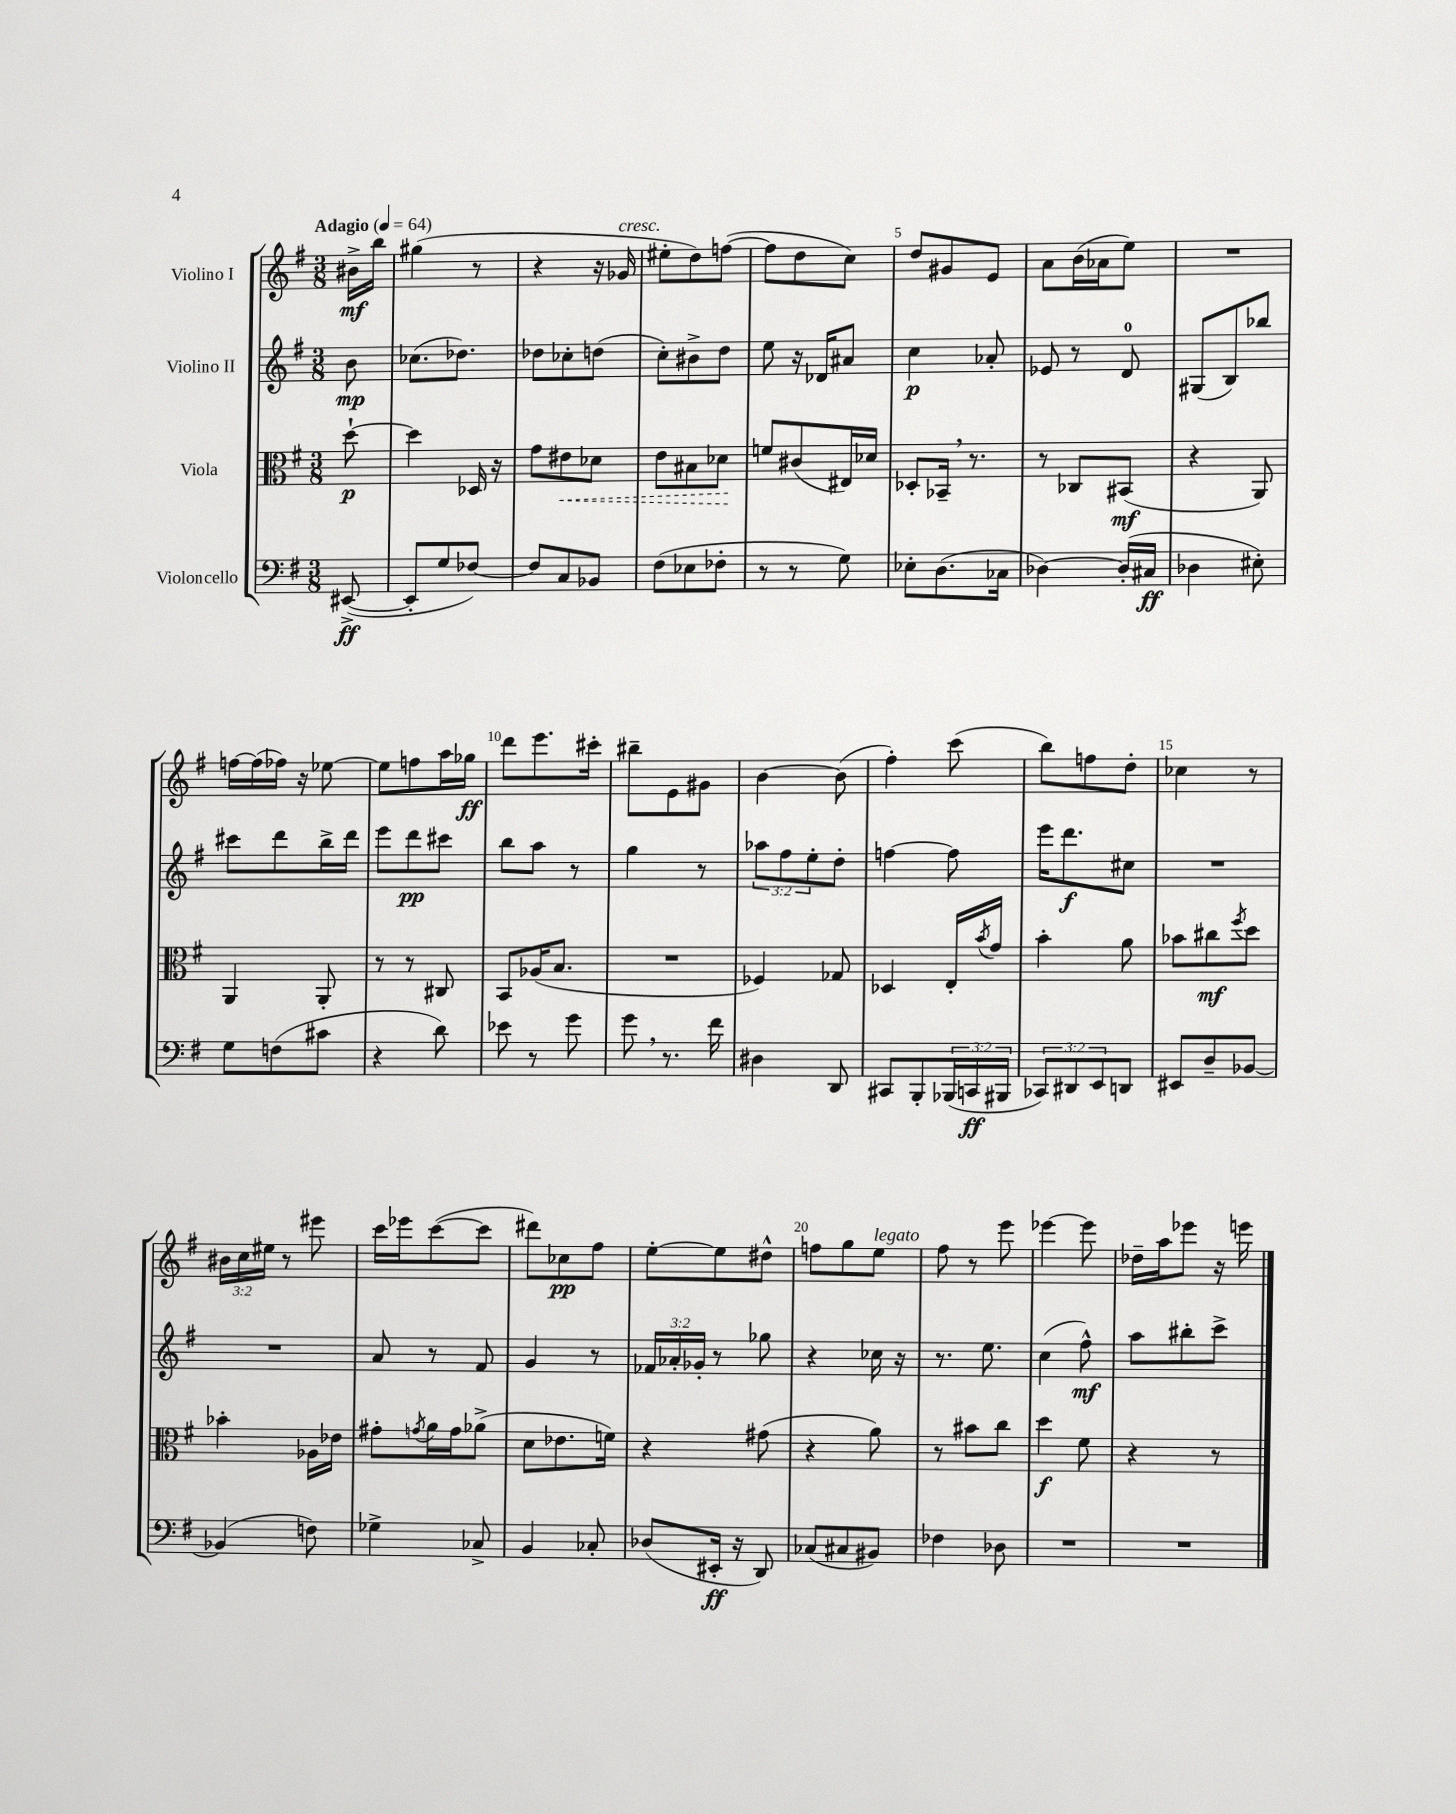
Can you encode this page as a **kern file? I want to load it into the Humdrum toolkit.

**kern	**kern	**kern	**kern
*staff4	*staff3	*staff2	*staff1
*clefF4	*clefC3	*clefG2	*clefG2
*k[f#]	*k[f#]	*k[f#]	*k[f#]
*M3/8	*M3/8	*M3/8	*M3/8
*MM64	*MM64	*MM64	*MM64
([8EE#^	[8dd`	8b	16b#^
.	.	.	16bb
=	=	=	=
8EE#']	4dd]	(8.cc-	(4gg#
8G	.	.	.
.	.	8.dd-)	.
[8F-)	16D-	.	8r
.	16r	.	.
=	=	=	=
8F-]	8g	8dd-	4r
8C	8e#	8cc-'	.
8BB-	8d-	(8dd	16r
.	.	.	16g-
=	=	=	=
(8F#	8e	8cc')	8ee#'
8E-	8B#	8b#^	8dd)
8F-'	8d-	8dd	([8ff
=	=	=	=
8r	8f	8ee	8ff]
8r	(8c#	16r	8dd
.	.	16d-	.
8G)	16E#)	8a#	8cc)
.	16d-	.	.
=	=	=	=
8E-'	8D-'	4cc	8dd
(8.D	16BB-~	.	8g#
.	8.r	.	.
.	.	8a-'	8e
16C-	.	.	.
=	=	=	=
[4D-)	8r	8e-	8a
.	8C-	8r	(16b
.	.	.	16a-
(16D-']	(8BB#	8d	8ee)
16C#	.	.	.
=	=	=	=
4D-	4r	(8G#	4.r
.	.	8B)	.
8E#')	8AA)	8bb-	.
=	=	=	=
8G	4AA	8ccc#	[16ff
.	.	.	(16ff]
(8F	.	8ddd	16ff-)
.	.	.	16r
8c#	8AA'	16bb^	[8ee-
.	.	16ddd	.
=	=	=	=
4r	8r	8eee	8ee-]
.	8r	8ddd	8ff
8d)	8C#	8ccc#	16aa
.	.	.	16gg-
=	=	=	=
8e-	8BB	8bb	8ddd
8r	(16A-	8aa	8.eee
.	8.B	.	.
8g	.	8r	.
.	.	.	16ccc#'
=	=	=	=
8g	4.r	4gg	8bb#~
8.r	.	.	8e
.	.	8r	8g#
16f#	.	.	.
=	=	=	=
4D#	4F-)	12aa-	[4b
.	.	12ff#	.
.	.	12ee'	.
8DD	8G-	8dd'	(8b]
=	=	=	=
8CC#	4D-	[4ff	4ff#')
8BBB'	.	.	.
(24BBB-	16E'	8ff]	(8ccc
24CC	.	.	.
.	8qb	.	.
.	16g	.	.
24BBB#	.	.	.
=	=	=	=
12CC-)	4b'	16eee	8bb)
.	.	8.ddd	.
12DD#	.	.	.
.	.	.	8ff
12EE	.	.	.
8DD	8a	8cc#	8dd'
=	=	=	=
8EE#	8b-	4.r	4cc-
8D~	8cc#	.	.
.	8qff#	.	.
[8BB-	8dd	.	8r
=	=	=	=
(4BB-]	4b-'	4.r	24b#
.	.	.	24cc
.	.	.	24ee#
.	.	.	8r
8F)	16A-	.	8eee#
.	16e-	.	.
=	=	=	=
4G-^	8g#'	8a	16ccc
.	.	.	16eee-
.	8qg	.	.
.	16a	8r	([8ccc
.	16g	.	.
8C-^	(8a-^	8f#	8ccc]
=	=	=	=
4BB	8d	4g	8ddd#)
.	8.e-	.	8cc-
8C-'	.	8r	8ff#
.	16f)	.	.
=	=	=	=
(8D-	4r	24f-	[8ee'
.	.	24a-'	.
.	.	24g-'	.
16EE#'	.	8r	8ee]
16r	.	.	.
8DD)	(8g#	8gg-	8dd#^^
=	=	=	=
(8C-	4r	4r	8ff
8C#	.	.	8gg
8BB#)	8a)	16cc-	8ee
.	.	16r	.
=	=	=	=
4F-	8r	8.r	8ff#
.	8b#	.	8r
.	.	8.ee	.
8D-	8cc	.	8eee
=	=	=	=
4.r	4dd	(4cc	[4eee-
.	8f#	8ff#^^)	8eee-]
=	=	=	=
4.r	4r	8aa	16dd-~
.	.	.	16aa
.	.	8bb#'	8eee-
.	8r	8ccc^	16r
.	.	.	16eee
==	==	==	==
*-	*-	*-	*-
